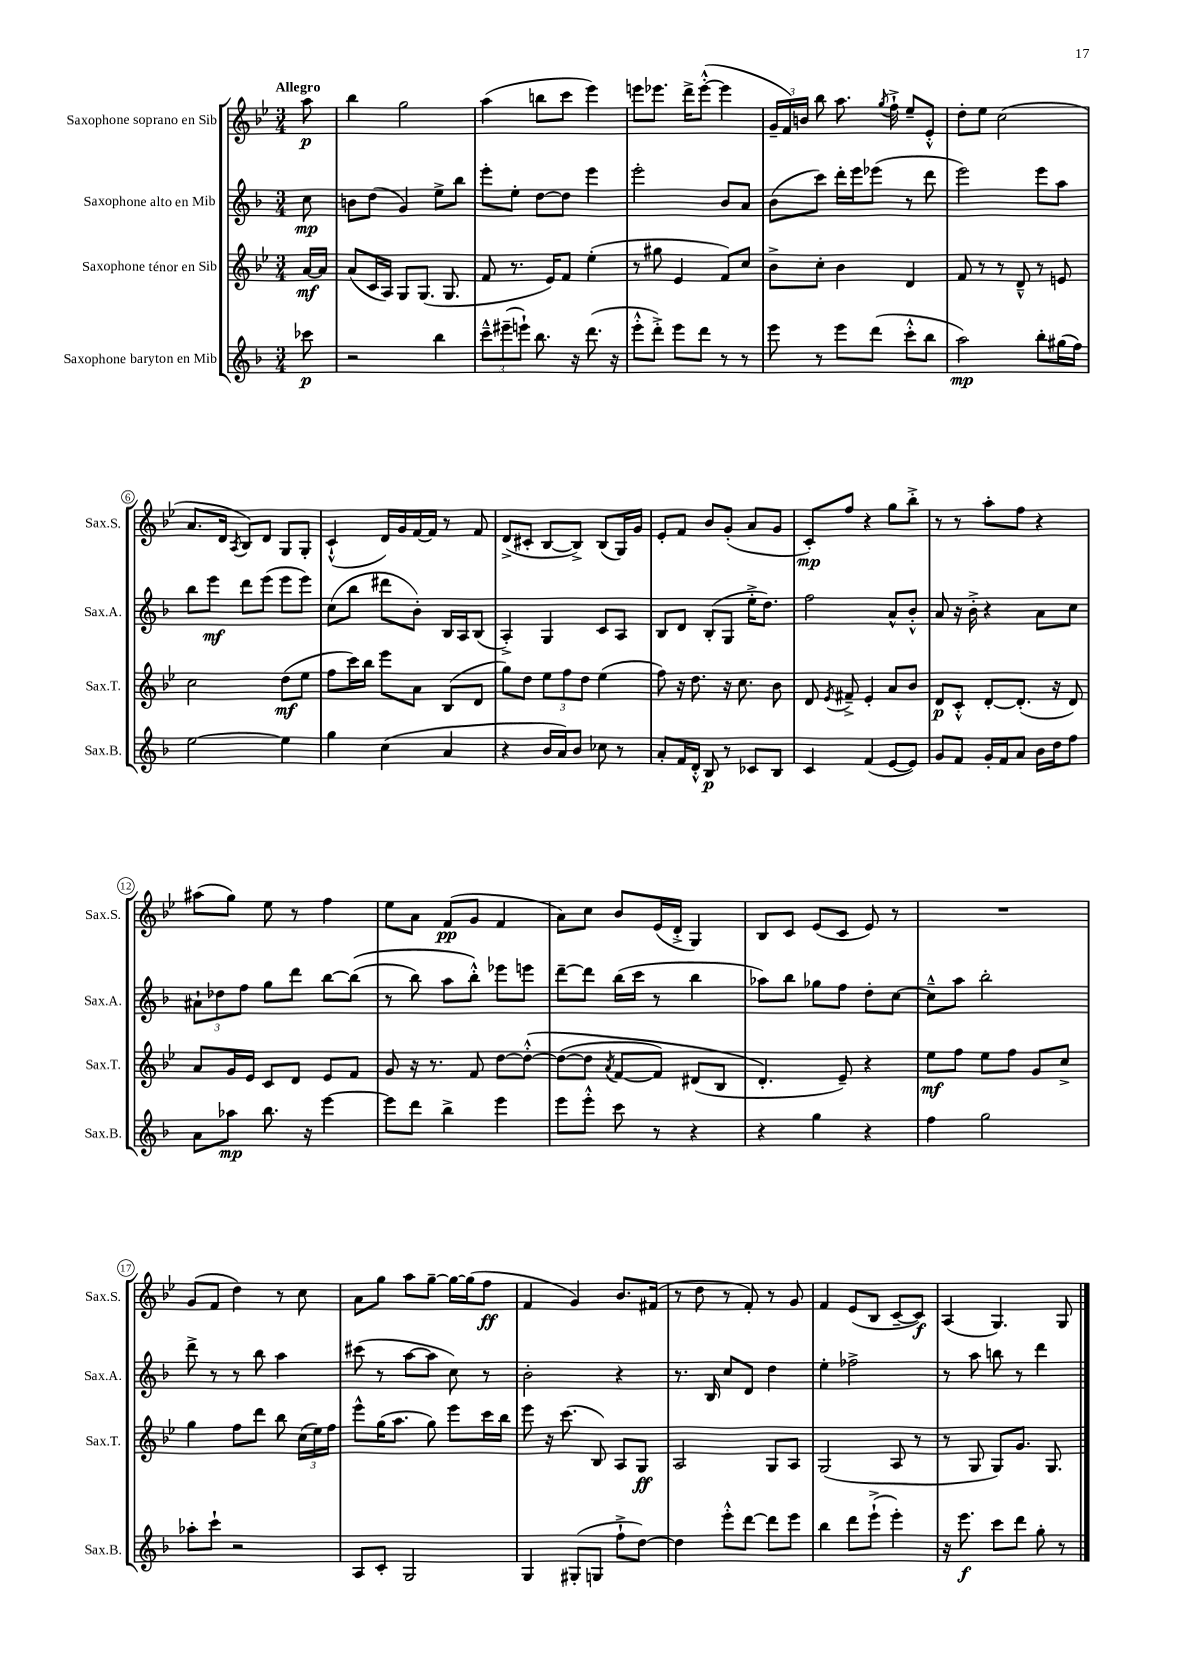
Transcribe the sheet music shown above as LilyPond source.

<<
\new StaffGroup <<
\new Staff = "s0" \with { instrumentName = "Saxophone soprano en Sib" shortInstrumentName = "Sax.S." } {
    \clef treble \key bes \major \numericTimeSignature \time 3/4 \partial 8 \tempo "Allegro"
    \autoBeamOff a''8\p |
    bes''4 g''2 |
    a''4( b''8[ c'''8] ees'''4) |
    e'''8[ ees'''8.] d'''16[-> ees'''8]~-.-^( ees'''4 |
    \tuplet 3/2 { g'16[-- f'16) b'16] } bes''8 a''8. \acciaccatura { g''8 } f''16-!-> ees''8[-- ees'8]-.-^ |
    d''8[-. ees''8] c''2( |
    a'8.[ d'16] \acciaccatura { a8 } bes8[) d'8] g8[ g8]-. |
    c'4-!-^( d'16[) g'16 f'16~ f'16] r8 f'8 |
    d'8[->( cis'8]-. bes8[~ bes8]->) bes8[( g16) g'16] |
    ees'8[-. f'8] bes'8[ g'8]-.( a'8[ g'8] |
    c'8[-.\mp) f''8] r4 g''8[ bes''8]-.-> |
    r8 r8 a''8[-. f''8] r4 |
    ais''8[( g''8]) ees''8 r8 f''4 |
    ees''8[ a'8] f'8[\pp( g'8] f'4 |
    a'8[) c''8] bes'8[ ees'16( d'16]-.-> g4) |
    bes8[ c'8] ees'8[( c'8] ees'8) r8 |
    R2. |
    g'8[( f'8] d''4) r8 c''8 |
    a'8[ g''8] a''8[ g''8]~-- g''16[~ g''16( f''8]\ff |
    f'4 g'4) bes'8.[ fis'16]( |
    r8 d''8 r8 f'8-.) r8 g'8 |
    f'4 ees'8[( bes8] c'8[~-- c'8]\f) |
    a4( g4.) g8 \bar "|." |
}
\new Staff = "s1" \with { instrumentName = "Saxophone alto en Mib" shortInstrumentName = "Sax.A." } {
    \clef treble \key f \major \numericTimeSignature \time 3/4 \partial 8
    \autoBeamOff c''8\mp |
    b'8[ d''8]( g'4) e''8[-> bes''8] |
    e'''8[-. e''8]-. d''8[~ d''8] e'''4 |
    e'''2-. bes'8[ a'8] |
    bes'8[( c'''8]) d'''16[-. e'''16 ees'''8]( r8 d'''8 |
    e'''2) e'''8[ a''8] |
    bes''8[ e'''8]\mf d'''8[ e'''8]( e'''8[ e'''8]) |
    c''8[( bes''8] dis'''8[ bes'8]-.) bes16[ a16 bes8]( |
    a4-.->) g4 c'8[ a8] |
    bes8[ d'8] bes8[-.( g8] e''16[-.-> d''8.]) |
    f''2 a'8[-^ bes'8]-.-^ |
    a'8 r16 bes'16-.-> r4 a'8[ c''8] |
    \tuplet 3/2 { ais'8[-! des''8 f''8] } g''8[ d'''8] bes''8[~ bes''8](\( |
    r8 bes''8) a''8[ bes''8]-.-^\) ees'''8[ e'''8] |
    d'''8[~-- d'''8] bes''16[( c'''16] r8 bes''4 |
    aes''8[) bes''8] ges''8[ f''8] d''8[-. c''8]~ |
    c''8[---^ a''8] bes''2-. |
    d'''8-> r8 r8 bes''8 a''4 |
    cis'''8( r8 a''8[~ a''8] c''8) r8 |
    bes'2-. r4 |
    r8. bes16 c''8[ d'8] d''4 |
    e''4-. fes''2-> |
    r8 a''8 b''8 r8 d'''4 \bar "|." |
}
\new Staff = "s2" \with { instrumentName = "Saxophone ténor en Sib" shortInstrumentName = "Sax.T." } {
    \clef treble \key bes \major \numericTimeSignature \time 3/4 \partial 8
    \autoBeamOff a'16[~\mf a'16] |
    a'8[( c'16 a16]) g8[ g8.]( g8. |
    f'8 r8. ees'16[) f'8] ees''4-.( |
    r8 gis''8 ees'4 f'8[) c''8] |
    bes'8[-> c''8]-. bes'4 d'4 |
    f'8 r8 r8 d'8---^ r8 e'8 |
    c''2 d''8[\mf( ees''8] |
    f''8[ c'''16) bes''16] ees'''8[ a'8] bes8[( d'8] |
    g''8[) d''8] \tuplet 3/2 { ees''8[ f''8 d''8] } ees''4( |
    f''8) r16 d''8. r16 c''8. bes'8 |
    d'8 \acciaccatura { ees'8 } fis'8---> ees'4-. a'8[ bes'8] |
    d'8[\p c'8]-.-^ d'8[~-. d'8.]-.( r16 d'8) |
    a'8[ g'16 ees'16] c'8[ d'8] ees'8[ f'8] |
    g'8 r16 r8. f'8 d''8[~ d''8]~-.-^\( |
    d''8[~( d''8] \acciaccatura { a'8 } f'8[~ f'8]) dis'8[( bes8] |
    d'4.-.\) ees'8--) r4 |
    ees''8[\mf f''8] ees''8[ f''8] g'8[ c''8]-> |
    g''4 f''8[ d'''8] bes''8 \tuplet 3/2 { c''16[( ees''16) f''16] } |
    ees'''8[-^ g''16( a''8.] g''8) ees'''8[ c'''16 bes''16] |
    ees'''8 r16 c'''8.( bes8) a8[ g8]\ff |
    a2 g8[ a8] |
    g2( a8 r8 |
    r8 g8 g8[) g'8.] g8. \bar "|." |
}
\new Staff = "s3" \with { instrumentName = "Saxophone baryton en Mib" shortInstrumentName = "Sax.B." } {
    \clef treble \key f \major \numericTimeSignature \time 3/4 \partial 8
    \autoBeamOff ces'''8\p |
    r2 bes''4 |
    \tuplet 3/2 { c'''8[---^ eis'''8--( e'''8]-!) } bes''8. r16 d'''8.( r16 |
    e'''8[-.-^ d'''8]-.->) e'''8[ d'''8] r8 r8 |
    e'''8 r8 e'''8[ d'''8]( c'''8[-.-^ bes''8] |
    a''2\mp) bes''8[-. gis''16( f''16]) |
    e''2~ e''4 |
    g''4 c''4( a'4 |
    r4 bes'16[ a'16) bes'8] ces''8 r8 |
    a'8[-. f'16 d'16]-.-^ bes8\p r8 ces'8[ bes8] |
    c'4 f'4( e'8[~ e'8]) |
    g'8[ f'8] g'16[-. f'16 a'8] bes'16[ d''16 f''8] |
    a'8[ aes''8]\mp bes''8. r16 e'''4~ |
    e'''8[ d'''8] bes''4-> e'''4 |
    e'''8[ e'''8]-.-^ c'''8 r8 r4 |
    r4 g''4 r4 |
    f''4 g''2 |
    aes''8[-. c'''8]-! r2 |
    a8[ c'8]-. g2 |
    g4 gis8[-.( g8] f''8[-!-> d''8]~) |
    d''4 e'''8[-.-^ d'''8]~ d'''8[ e'''8] |
    bes''4 d'''8[ e'''8]-!->( e'''4-.) |
    r16 e'''8.\f c'''8[ d'''8] g''8-. r8 \bar "|." |
}
>>
>>
\layout { \context { \Score \override BarNumber.stencil = #(make-stencil-circler 0.1 0.3 ly:text-interface::print) } }
